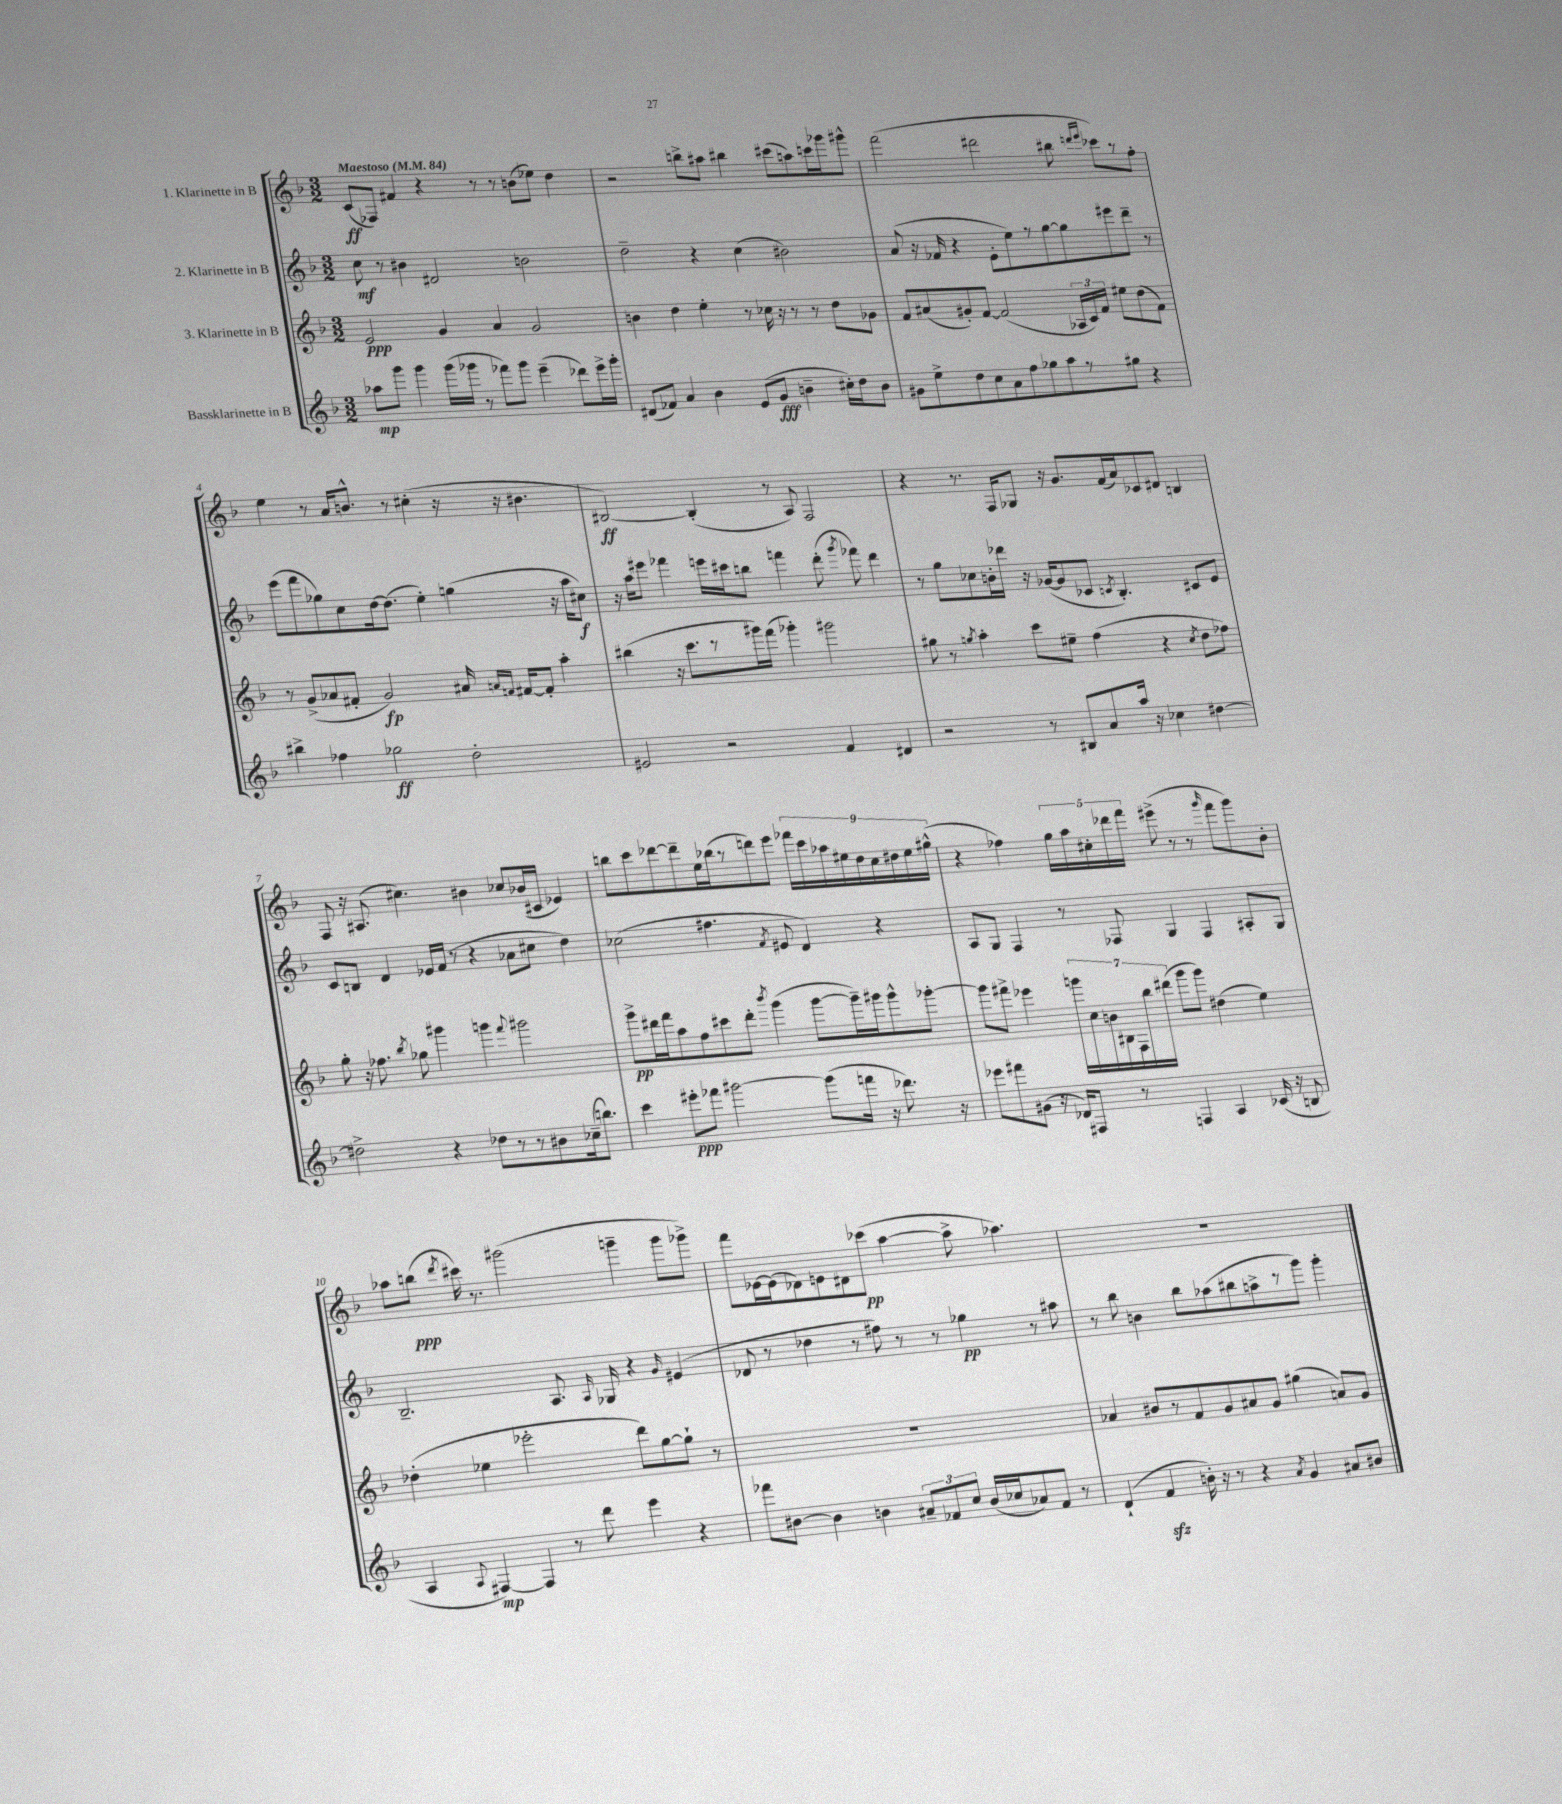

**kern	**dynam	**kern	**dynam	**kern	**dynam	**kern	**dynam
*part4	*part4	*part3	*part3	*part2	*part2	*part1	*part1
*staff4	*staff4	*staff3	*staff3	*staff2	*staff2	*staff1	*staff1
*I"Bassklarinette in B	*	*I"3. Klarinette in B	*	*I"2. Klarinette in B	*	*I"1. Klarinette in B	*
*clefG2	*	*clefG2	*	*clefG2	*	*clefG2	*
*k[b-]	*	*k[b-]	*	*k[b-]	*	*k[b-]	*
*M3/2	*	*M3/2	*	*M3/2	*	*M3/2	*
*MM84	*	*MM84	*	*MM84	*	*MM84	*
=1	=1	=1	=1	=1	=1	=1	=1
!	!	!	!	!	!	!LO:TX:a:B:t=Maestoso	!
8aa-X\L	mp	2e/	ppp	8cc\	mf	(8c/L	ff
8ggg\J	.	.	.	8r	.	8F-X/J)	.
4ggg\	.	.	.	4b#X\	.	4f#X/	.
(16ggg\LL	.	4g/	.	2d#X/	.	4r	.
16ggg-X\JJ	.	.	.	.	.	.	.
8r	.	.	.	.	.	.	.
8fff-X\L)	.	4a/	.	.	.	8r	.
8ggg-\J	.	.	.	.	.	8r	.
(4eee~\	.	2g/	.	2bn\	.	(8bn\L	.
.	.	.	.	.	.	8ee-X\J)	.
8ddd-X\L)	.	.	.	.	.	4dd\	.
16eee^\L	.	.	.	.	.	.	.
16ggg-'\JJ	.	.	.	.	.	.	.
=2	=2	=2	=2	=2	=2	=2	=2
(8d#X/L	.	4bn\	.	2dd~\	.	2r	.
8f-X/J)	.	.	.	.	.	.	.
4a/	.	4dd\	.	.	.	.	.
4b-\	.	4ee'\	.	4r	.	8bbn^\L	.
.	.	.	.	.	.	8aa#X\J	.
(8e/L	.	8r	.	(4cc\	.	4bb#X\	.
8g/J	fff	16cc-X\	.	.	.	.	.
.	.	16r	.	.	.	.	.
4bn~\	.	8r	.	2b#X\)	.	(8ccc#X\L	.
.	.	8r	.	.	.	8aan\)	.
16cc#X'\LL)	.	8dd\L	.	.	.	16cccn\L	.
16dd\J	.	.	.	.	.	16ggg-X\J	.
8b\J	.	8g-X\J	.	.	.	8ggg#X^^\J	.
=3	=3	=3	=3	=3	=3	=3	=3
8g#X\L	.	8f/L	.	(8a/	.	(2fff\	.
8ee^\	.	(8a#X/	.	16r	.	.	.
.	.	.	.	16f-X/	.	.	.
8dd\	.	8g#X'/)	.	4r	.	.	.
8cc\	.	[8f/J	.	.	.	.	.
8a\	.	(2f/]	.	8e'\L	.	2ddd#X\	.
8ff\	.	.	.	8ee\)	.	.	.
8gg-X\	.	.	.	8r	.	.	.
8aa\	.	.	.	[8gg\	.	.	.
8r	.	24A-X/LL	.	8gg\]	.	8bb#X\	.
.	.	24c/)	.	.	.	.	.
.	.	24f/JJ	.	.	.	.	.
.	.	.	.	.	.	16qqdddn/LL	.
.	.	.	.	.	.	16qqeee/JJ	.
8gg#X\J	.	8ee#X\L	.	8eee#X\	.	8ccc-X\L)	.
4r	.	(8dd\	.	8ddd~\J	.	8r	.
.	.	8f\J)	.	8r	.	8ff'\J	.
!!LO:LB:g=z
=4	=4	=4	=4	=4	=4	=4	=4
4bb#X^\	.	8r	.	(8eee\L	.	4ee\	.
.	.	(8g^/L	.	8fff\	.	.	.
4ff-X\	.	8a-X/	.	8gg-X\)	.	8r	.
.	.	8f#X'/J	.	8cc\	.	16a/KL	.
.	.	.	.	.	.	8.bn^^/J	.
2gg-X\	ff	2g/)	fp	[16dd\k	.	.	.
.	.	.	.	(8.dd\J]	.	.	.
.	.	.	.	.	.	8r	.
.	.	.	.	4ee'\)	.	(4cc#X'\	.
2dd'\	.	16a#X/	.	(4ggn\	.	16r	.
.	.	16qqan/LL	.	.	.	.	.
.	.	16qqfn/JJ	.	.	.	.	.
.	.	[16f#X/KL	.	.	.	16r	.
.	.	8f#'/J]	.	.	.	4.b#X\	.
.	.	4aa'\	.	16r	.	.	.
.	.	.	.	16aa\KL	.	.	.
.	.	.	.	8cc#X\J)	f	.	.
=5	=5	=5	=5	=5	=5	=5	=5
2e#X/	.	(4bb#X\	.	16r	.	[2B#X/)	ff
.	.	.	.	16aa\KL	.	.	.
.	.	.	.	8eee#X\J	.	.	.
.	.	16r	.	4fff-X\	.	.	.
.	.	8.ccc\L	.	.	.	.	.
2r	.	8r	.	16eeen\LL	.	(4B#'/]	.
.	.	.	.	16ccc#X\J	.	.	.
.	.	16ggg#X\L)	.	8bbn\J	.	.	.
.	.	(16fff\JJ	.	.	.	.	.
.	.	4ggg-X'\)	.	4fffn\	.	8r	.
.	.	.	.	.	.	8A/)	.
4f/	.	2ggg#X\	.	(8ddd'\	.	2F/	.
.	.	.	.	8qggg/	.	.	.
.	.	.	.	8fff-X\)	.	.	.
4d#X/	.	.	.	4ddd\	.	.	.
=6	=6	=6	=6	=6	=6	=6	=6
2r	.	8gg#X\	.	8r	.	4r	.
.	.	8r	.	8gg\L	.	.	.
.	.	8qggn/	.	.	.	.	.
.	.	4aa'\	.	8cc-X\	.	8.r	.
.	.	.	.	16bn'\L	.	.	.
.	.	.	.	16ddd-X\JJ	.	16F/KL	.
8r	.	8ccc\L	.	16r	.	8G-X/J	.
.	.	.	.	([16g-X/KL	.	.	.
8B#X/L	.	8ee#X~\J	.	8g-/]	.	16r	.
.	.	.	.	.	.	8.g/L	.
8a/	.	(4ff\	.	8c-X/J	.	.	.
.	.	.	.	8qcn/	.	.	.
16aa/Jk	.	.	.	4.B-'/)	.	(16f/L	.
16r	.	.	.	.	.	16a/J)	.
4cc-X\	.	4r	.	.	.	8c-X/	.
.	.	.	.	.	.	8d#X/J	.
.	.	8qcc/	.	.	.	.	.
[4dd#X\	.	8dd\L	.	8c#X/L	.	4Bn/	.
.	.	8ff-X\J)	.	8e/J	.	.	.
!!LO:LB:g=z
=7	=7	=7	=7	=7	=7	=7	=7
2dd#X^\]	.	8gg'\	.	8c/L	.	8F/	.
.	.	16r	.	8Bn/J	.	16r	.
.	.	8.ff-X\	.	.	.	(8.A#X/	.
.	.	.	.	4d/	.	.	.
.	.	8qbb-/	.	.	.	.	.
.	.	8gg-X\	.	.	.	4.cc#X\)	.
4r	.	4ggg#X\	.	16e-X/LL	.	.	.
.	.	.	.	(16f/JJ	.	.	.
.	.	.	.	8r	.	.	.
8dd-X\L	.	4gggn\	.	4r	.	4b#X\	.
8r	.	.	.	.	.	.	.
.	.	8qqfff/	.	.	.	.	.
8r	.	2ggg#X\	.	8a-X\L	.	8cc-X/L	.
8b#X\	.	.	.	8cc#X\J	.	(16b-X/L	.
.	.	.	.	.	.	16c#X/JJ	.
(16cc-X~\k	.	.	.	4dd\)	.	4e-X/)	.
8.bbn\J)	.	.	.	.	.	.	.
=8	=8	=8	=8	=8	=8	=8	=8
4ccc\	.	8ggg^\L	pp	(2cc-X\	.	8bbn\L	.
.	.	16ddd#X\L	.	.	.	8ccc\	.
.	.	16fff\J	.	.	.	.	.
8eee#X'\L	ppp	8aa\	.	.	.	[8ddd-X\	.
8fff-X\J	.	8ff\	.	.	.	8ddd-~\]	.
[2ggg#X\	.	8ccc#X\	.	4.ff#X\	.	16ee\L	.
.	.	.	.	.	.	(16bb-X\J	.
.	.	8ddd#'\J	.	.	.	8r	.
.	.	8qbbb-/	.	.	.	.	.
.	.	(4ggg\	.	.	.	8dddn\)	.
.	.	.	.	8qf/	.	.	.
.	.	.	.	8e#X/	.	8eee\J	.
(8ggg#\L]	.	[8ggg\L	.	4d/)	.	18fff-X\LL	.
.	.	.	.	.	.	18ccc\	.
.	.	.	.	.	.	18aa-X\	.
16fffn\Jk	.	16ggg~\L])	.	.	.	.	.
.	.	.	.	.	.	18ee#X\	.
16r	.	16ggg#X\J	.	.	.	.	.
.	.	.	.	.	.	18dd\	.
8.ddd-X\)	.	8ggg#^^\	.	4r	.	.	.
.	.	.	.	.	.	18cc\	.
.	.	.	.	.	.	18dd#X\	.
.	.	[8ggg-X'\J	.	.	.	.	.
.	.	.	.	.	.	18ee#\	.
16r	.	.	.	.	.	.	.
.	.	.	.	.	.	(18gg#X^^\JJ	.
=9	=9	=9	=9	=9	=9	=9	=9
8eee-X\L	.	8ggg-\L]	.	8A/L	.	4r	.
8fff#X\	.	8fff#X^\J	.	8G/J	.	.	.
(8g#X\J	.	4eee-X\	.	4F/	.	4ff-X\)	.
16r	.	.	.	.	.	.	.
16d-X/KL)	.	.	.	.	.	.	.
8F#X/J	.	28gggn\LL	.	8r	.	20gg\LL	.
.	.	28cc\	.	.	.	.	.
.	.	.	.	.	.	20aa\	.
.	.	28bn\	.	.	.	.	.
.	.	.	.	.	.	20cc#X'\	.
.	.	28B#X\	.	.	.	.	.
8r	.	.	.	8F-X/	.	.	.
.	.	28F\	.	.	.	.	.
.	.	.	.	.	.	20ddd-X\	.
.	.	28bb-\	.	.	.	.	.
.	.	.	.	.	.	20fff\JJ	.
.	.	(28ddd#X\JJ	.	.	.	.	.
4Fn/	.	8ggg\L	.	4G/	.	(8eee#X^\	.
.	.	8ggg\J)	.	.	.	8r	.
4A/	.	(4dd#X\	.	4F-/	.	8r	.
.	.	.	.	.	.	16qqggg/	.
.	.	.	.	.	.	8fff\L	.
(16c-X/	.	4ee\)	.	8A#X'/L	.	8ggg\)	.
16r	.	.	.	.	.	.	.
8Bn/	.	.	.	8G/J	.	8b-'\J	.
!!LO:LB:g=z
=10	=10	=10	=10	=10	=10	=10	=10
4A/	.	(4dd-X'\	.	2.B-~/	.	8aa-X\L	.
.	.	.	.	.	.	(8bbn\J	ppp
8qqA/	.	.	.	.	.	8qddd/	.
[4F#X/)	mp	4ee-X\	.	.	.	16ccc#X\)	.
.	.	.	.	.	.	8.r	.
4F#/]	.	2eee-X'\	.	.	.	(2ggg#X\	.
8r	.	.	.	8.A/	.	.	.
8ddd\	.	.	.	.	.	.	.
.	.	.	.	16qqA/	.	.	.
.	.	.	.	16G-X/	.	.	.
4eee\	.	8ddd\L)	.	4r	.	4gggn~\	.
.	.	[8gg\	.	.	.	.	.
.	.	.	.	16qqg/	.	.	.
4r	.	8gg`\J]	.	(4e#X/	.	8ggg\L	.
.	.	8r	.	.	.	8ggg-X^\J)	.
=11	=11	=11	=11	=11	=11	=11	=11
8fff-X\L	.	1.r	.	8d-X/	.	8fff\L	.
[8b#X\J	.	.	.	8r	.	[16e-X\L	.
.	.	.	.	.	.	(16e-\J]	.
4b#\]	.	.	.	4dd-X\	.	8d-X\)	.
.	.	.	.	.	.	8en\	.
4bn\	.	.	.	8r	.	8d#X\	.
.	.	.	.	8ff#X\)	.	(8ccc-X\J	pp
12a#X~/L	.	.	.	8r	.	[4aa\	.
12f-X/	.	.	.	.	.	.	.
.	.	.	.	8r	.	.	.
12cc/J	.	.	.	.	.	.	.
(16b/LL	.	.	.	4gg-X\	pp	8aa^\]	.
16cc-X/J	.	.	.	.	.	.	.
8a-X/)	.	.	.	.	.	4.aa-X\)	.
8f-/J	.	.	.	8r	.	.	.
8r	.	.	.	8aa#X\	.	.	.
=12	=12	=12	=12	=12	=12	=12	=12
(4d`/	.	4a-X/	.	8r	.	1.r	.
.	.	.	.	8bb-\	.	.	.
4fzz/	.	8b#X/L	.	4bn\	.	.	.
.	.	8r	.	.	.	.	.
16bn'\)	.	8f/	.	8bb-\L	.	.	.
16r	.	.	.	.	.	.	.
8r	.	8g/	.	(8aa-X\	.	.	.
4r	.	8a#X/	.	8bb#X\	.	.	.
.	.	8g/J	.	8aan^\	.	.	.
8qa/	.	.	.	.	.	.	.
4g/	.	(4gg#X\	.	8r	.	.	.
.	.	.	.	8ggg\J)	.	.	.
8a#X/L	.	8an/L)	.	4ggg'\	.	.	.
8b#X/J	.	8g/J	.	.	.	.	.
==	==	==	==	==	==	==	==
*-	*-	*-	*-	*-	*-	*-	*-
